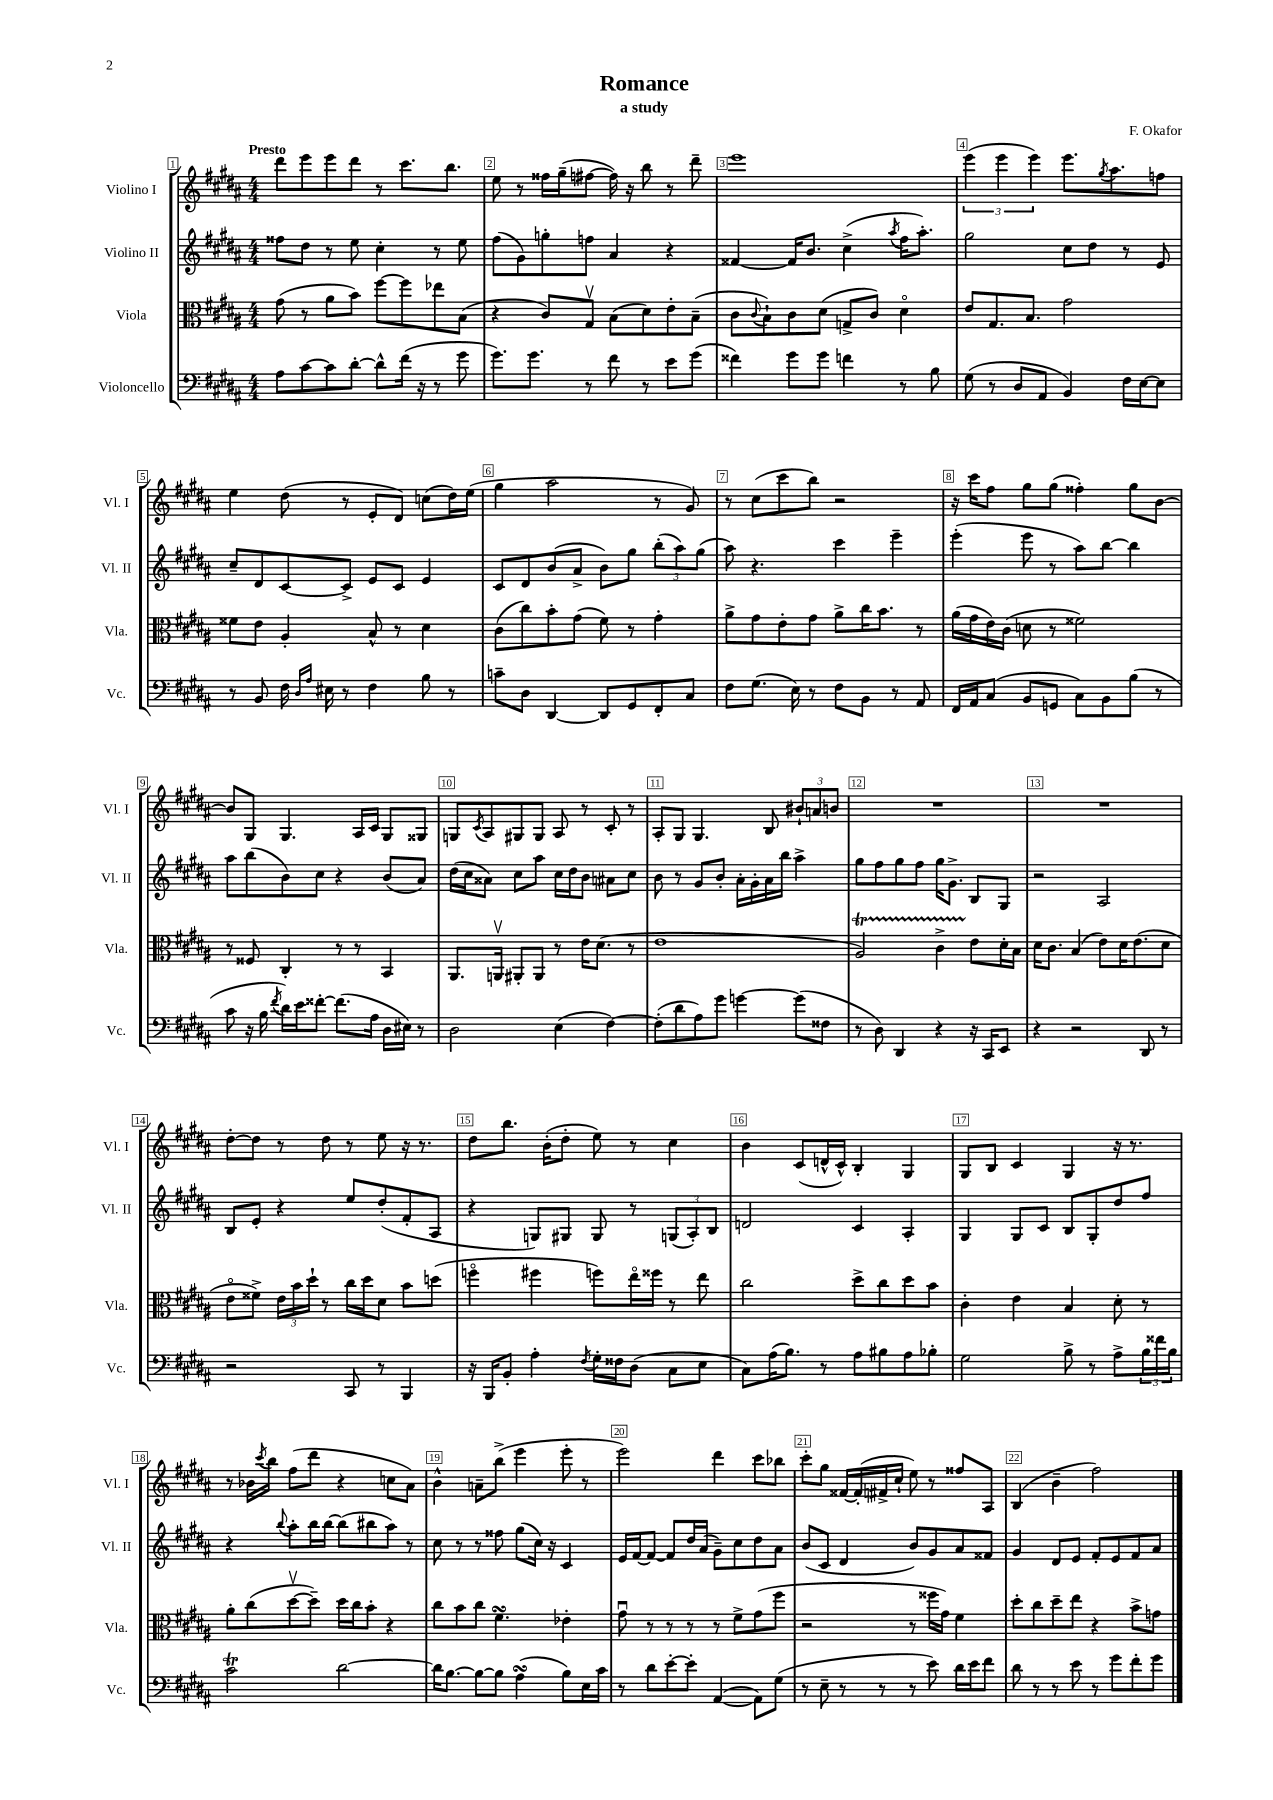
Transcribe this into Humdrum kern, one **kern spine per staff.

**kern	**kern	**kern	**kern
*part4	*part3	*part2	*part1
*staff4	*staff3	*staff2	*staff1
*I"Violoncello	*I"Viola	*I"Violino II	*I"Violino I
*I'Vc.	*I'Vla.	*I'Vl. II	*I'Vl. I
*clefF4	*clefC3	*clefG2	*clefG2
*k[f#c#g#d#a#]	*k[f#c#g#d#a#]	*k[f#c#g#d#a#]	*k[f#c#g#d#a#]
*M4/4	*M4/4	*M4/4	*M4/4
=1	=1	=1	=1
!	!	!	!LO:TX:a:B:t=Presto
8A#\L	(8g#\	8ff##X\L	8ddd#\L
[8c#\	8r	8dd#\J	8eee\
8c#\]	8a#\L	8r	8eee\
[8d#'\J	8b\J)	8ee\	8ddd#\J
8d#^^\L]	[8ff#\L	4cc#'\	8r
(16f#\Jk	8ff#\]	.	8.ccc#\L
16r	.	.	.
8r	8ee-X\	8r	.
.	.	.	8.bb\J
8g#\	(8B\J	8ee\	.
=2	=2	=2	=2
8.g#\L)	4r	(8ff#\L	8ee\
.	.	8g#\)	8r
8.g#\J	.	.	.
.	8c#/L)	8ggn'\	16ff##X\LL
.	.	.	(16gg#~\J
8r	8G#v/J	8ffn\J	[8ff#X\J
8f#\	(8B\L	4a#/	16ff#\])
.	.	.	16r
8r	8d#\)	.	8bb\
8e\L	8e'\	4r	8r
(8g#\J	(8B~\J	.	8ddd#~\
=3	=3	=3	=3
4f##X\)	8c#\L	[4f##X/	1eee
.	8qqc#/	.	.
.	8B`\)	.	.
8g#\L	8c#\	16f##/KL]	.
.	.	8.b/J	.
8g#\J	(8d#\J	.	.
4fn\	8Gn^/L	(4cc#^\	.
.	8c#/J)	.	.
.	.	8qaa#/	.
8r	4d#\	16ff#\KL	.
.	.	8.aa#'\J)	.
8B\	.	.	.
=4	=4	=4	=4
(8G#\	8e/L	2gg#\	(6eee\
8r	8.G#/	.	.
.	.	.	6eee\
8D#/L	.	.	.
.	8.B/J	.	.
.	.	.	6eee\)
8AA#/J	.	.	.
4BB/)	2g#\	8cc#\L	8.eee\L
.	.	8dd#\J	.
.	.	.	8qgg#/
.	.	.	8.aa#\
16F#\LL	.	8r	.
[16E\J	.	.	.
8E\J]	.	8e/	8ffn\J
!!LO:LB:g=z
=5	=5	=5	=5
8r	8f##X\L	8cc#~/L	4ee\
8BB/	8e\J	8d#/	.
16F#\	4A#'/	[8c#/	(8dd#\
16qqD#/LL	.	.	.
16qqA#/JJ	.	.	.
16E#X\	.	.	.
8r	.	8c#^/J]	8r
4F#\	8B^^/	8e/L	8e'/L
.	8r	8c#/J	8d#/J)
8B\	4d#\	4e/	(8ccn\L
8r	.	.	16dd#\L)
.	.	.	(16ee\JJ
=6	=6	=6	=6
8cn~\L	(8c#\L	8c#/L	4gg#\
8D#\J	8cc#\)	8d#/	.
[4DD#/	8b'\	(8b/	2aa#\
.	(8g#\J	8a#^/J	.
8DD#/L]	8f#\)	8b\L)	.
8GG#/	8r	8gg#\J	.
8FF#'/	4g#'\	(12bb'\L	8r
.	.	12aa#\)	.
8C#/J	.	.	8g#/)
.	.	(12gg#\J	.
=7	=7	=7	=7
8F#\L	8a#^\L	8aa#\)	8r
(8.G#\J	8g#\	4.r	(8cc#\L
.	8e'\	.	8ccc#\
16E\)	.	.	.
8r	8g#\J	.	8bb\J)
8F#\L	8a#^\L	4ccc#\	2r
8BB\J	16cc#\K	.	.
.	8.b\J	.	.
8r	.	4eee~\	.
8AA#/	8r	.	.
=8	=8	=8	=8
16FF#/LL	(16a#\LL	(4eee'\	16r
16AA#/J	16g#\	.	16ccc#\KL
(8C#/J	16e\)	.	8ff#\J
.	(16c#\JJ	.	.
8BB/L	8dn\	8eee\	8gg#\L
8GGn/J	8r	8r	(8gg#\J
8C#\L)	2f##X\)	8aa#\L)	4ff##X'\)
8BB\	.	[8bb\J	.
(8B\J	.	4bb\]	8gg#\L
8r	.	.	[8b\J
!!LO:LB:g=z
=9	=9	=9	=9
8c#\	8r	8aa#\L	8b/L]
16r	8F##X/	(8bb\	8G#/J
16B\	.	.	.
8qf#/	.	.	.
16d#\LL)	4C#'/	8b\)	4.G#/
16e\J	.	.	.
[8f##X'\J	.	8cc#\J	.
(8.f##\L]	8r	4r	.
.	8r	.	16A#/LL
16A#\Jk	.	.	16c#/JJ
16D#\LL	4BB/	(8b/L	8G#/L
16E#X\JJ)	.	.	.
8r	.	8a#/J)	8G##X/J
=10	=10	=10	=10
2D#\	8.AA#/L	(16dd#\LL	8Gn/L
.	.	16cc#\J	.
.	.	.	8qc#/
.	.	8a##X\J)	8A#/
.	16AAnv/Jk	.	.
.	8AA#X'/L	8cc#\L	8G#X/
.	8AA#/J	8aa#\J	8G#/J
(4E\	8r	16cc#\LL	8A#/
.	.	16dd#\J	.
.	16e\KL	8b\J	8r
.	(8.d#\J	.	.
[4F#\)	.	8a#X\L	8c#'/
.	8r	8cc#\J	8r
=11	=11	=11	=11
(8F#'\L]	1e	8b\	8A#'/L
8d#\	.	8r	8G#/J
8A#\)	.	8g#/L	4.G#/
8g#\J	.	8b'/J	.
[4gn\	.	16a#'\LL	.
.	.	16g#'\	.
.	.	16a#\	8B/
.	.	16bb\JJ	.
(8g\L]	.	4aa#^\	12b#X`/L
.	.	.	12an/
8F##X\J	.	.	.
.	.	.	12bn/J
=12	=12	=12	=12
8r	2A#t/)	8gg#\L	1r
8D#\)	.	8ff#\	.
4DD#/	.	8gg#\	.
.	.	8ff#\J	.
4r	4c#TTT^\	16gg#\KL	.
.	.	8.g#^\J	.
16r	8e\L	8B/L	.
16CC#/KL	.	.	.
8EE/J	16d#'\L	8G#/J	.
.	16B\JJ	.	.
=13	=13	=13	=13
4r	16d#\KL	2r	1r
.	8.c#\J	.	.
2r	(4B/	.	.
.	8e\L)	2A#/	.
.	16d#\K	.	.
.	(8.e\	.	.
8DD#/	.	.	.
8r	8d#\J	.	.
!!LO:LB:g=z
=14	=14	=14	=14
2r	8e\L	8B/L	[8dd#'\L
.	8f##X^\J)	8e'/J	8dd#\J]
.	24e\LL	4r	8r
.	24b\	.	.
.	24dd#`\JJ	.	.
.	8r	.	8dd#\
8CC#/	16cc#\LL	8ee/L	8r
.	16dd#\J	.	.
8r	8d#\J	(8dd#'/	8ee\
4BBB/	8b\L	8f#'/	16r
.	.	.	8.r
.	(8ddn\J	8A#/J	.
=15	=15	=15	=15
16r	4ffn\	4r	8dd#\L
16BBB/KL	.	.	.
8BB'/J	.	.	8.bb\J
4A#'\	4ff#X\	8Gn/L)	.
.	.	.	(16b'\KL
.	.	8G#X/J	8dd#'\J
8qF#/	.	.	.
16G#'\LL	8ffn\L)	8G#/	8ee\)
16F##X\J	.	.	.
(8D#\J	16ee\L	8r	8r
.	16ff##X\JJ	.	.
8C#\L	8r	(12Gn/L	4cc#\
.	.	12A#'/)	.
8E\J	8ee\	.	.
.	.	12B/J	.
=16	=16	=16	=16
8C#\L)	2cc#\	2dn/	4b\
(16A#\K	.	.	.
8.B\J)	.	.	.
.	.	.	(8c#/L
8r	.	.	16dn^^/L
.	.	.	16c#^^/JJ)
8A#\L	8dd#^\L	4c#/	4B'/
8B#X\	8cc#\	.	.
8A#\	8dd#\	4A#'/	4G#/
8B-X'\J	8b\J	.	.
=17	=17	=17	=17
2G#\	4c#'\	4G#/	8G#/L
.	.	.	8B/J
.	4e\	8G#/L	4c#/
.	.	8c#/J	.
8B^\	4B/	8B/L	4G#/
8r	.	8G#'/	.
8A#^\L	8d#'\	8dd#/	16r
.	.	.	8.r
24B\L	8r	8ff#/J	.
24f##X\	.	.	.
24B\JJ	.	.	.
!!LO:LB:g=z
=18	=18	=18	=18
2c#T\	8a#'\L	4r	8r
.	(8cc#\	.	16b-X\LL
.	.	.	8qccc#/
.	.	.	16bb\JJ
.	.	8qqbb/	.
.	[8dd#v\	8aa#'\L	(8ff#\L
.	8dd#~\J])	16bb\L	8ddd#\J
.	.	[16bb\JJ	.
[2d#\	16dd#\LL	(8bb\L]	4r
.	16cc#\J	.	.
.	8b'\J	8bb#X\	.
.	4r	8aa#\J)	8ccn\L
.	.	8r	8a#\J)
=19	=19	=19	=19
16d#\KL]	8cc#\L	8cc#\	4b^^\
[8.B\J	.	.	.
.	8b\	8r	.
8B\L_	8cc#\J	8r	8an~\L
8B\J]	4.f#sSSS\	8ff##X\	(8bb^\J
(4A#sSsS\	.	(8gg#\L	4eee\
.	.	16cc#\Jk)	.
.	.	16r	.
8B\L)	4e-X'\	4c#/	8eee'\
16E\L	.	.	8r
16c#\JJ	.	.	.
=20	=20	=20	=20
8r	8g#u\	16e/LL	2eee\)
.	.	[16f#/J	.
8d#\L	8r	8f#/J_	.
[8e'\	8r	8f#/L]	.
8e'\J]	8r	16dd#/L	.
.	.	(16a#/JJ	.
([4AA#/	8r	8g#~\L)	4ddd#\
.	8f#^\L	8cc#\	.
8AA#\L])	(8g#\	8dd#\	8ccc#\L
(8G#\J	8ff#\J	8a#\J	8bb-X\J
=21	=21	=21	=21
8r	2r	(8b/L	8ccc#'\L
8E~\	.	8c#/J	8gg#\J
8r	.	4d#/	[16f##X/LL
.	.	.	(16f##'/]
8r	.	.	16f#X^/
.	.	.	16cc#`/JJ
8r	8r	8b/L)	8ee\)
8e\)	16ff##X\LL	8g#/	8r
.	16g#\JJ)	.	.
16d#\LL	4f#\	8a#/	8ff##X/L
16e\J	.	.	.
8f#\J	.	8f##X/J	8A#/J
=22	=22	=22	=22
8d#\	8dd#'\L	4g#/	(4B/
8r	8cc#\	.	.
8r	8dd#~\	8d#/L	4b~\
8e\	8ee\J	8e/J	.
8r	4r	8f#'/L	2ff#\)
8g#\L	.	8e/	.
8f#'\	8b^\L	8f#/	.
8g#\J	8gn\J	8a#/J	.
==	==	==	==
*-	*-	*-	*-
